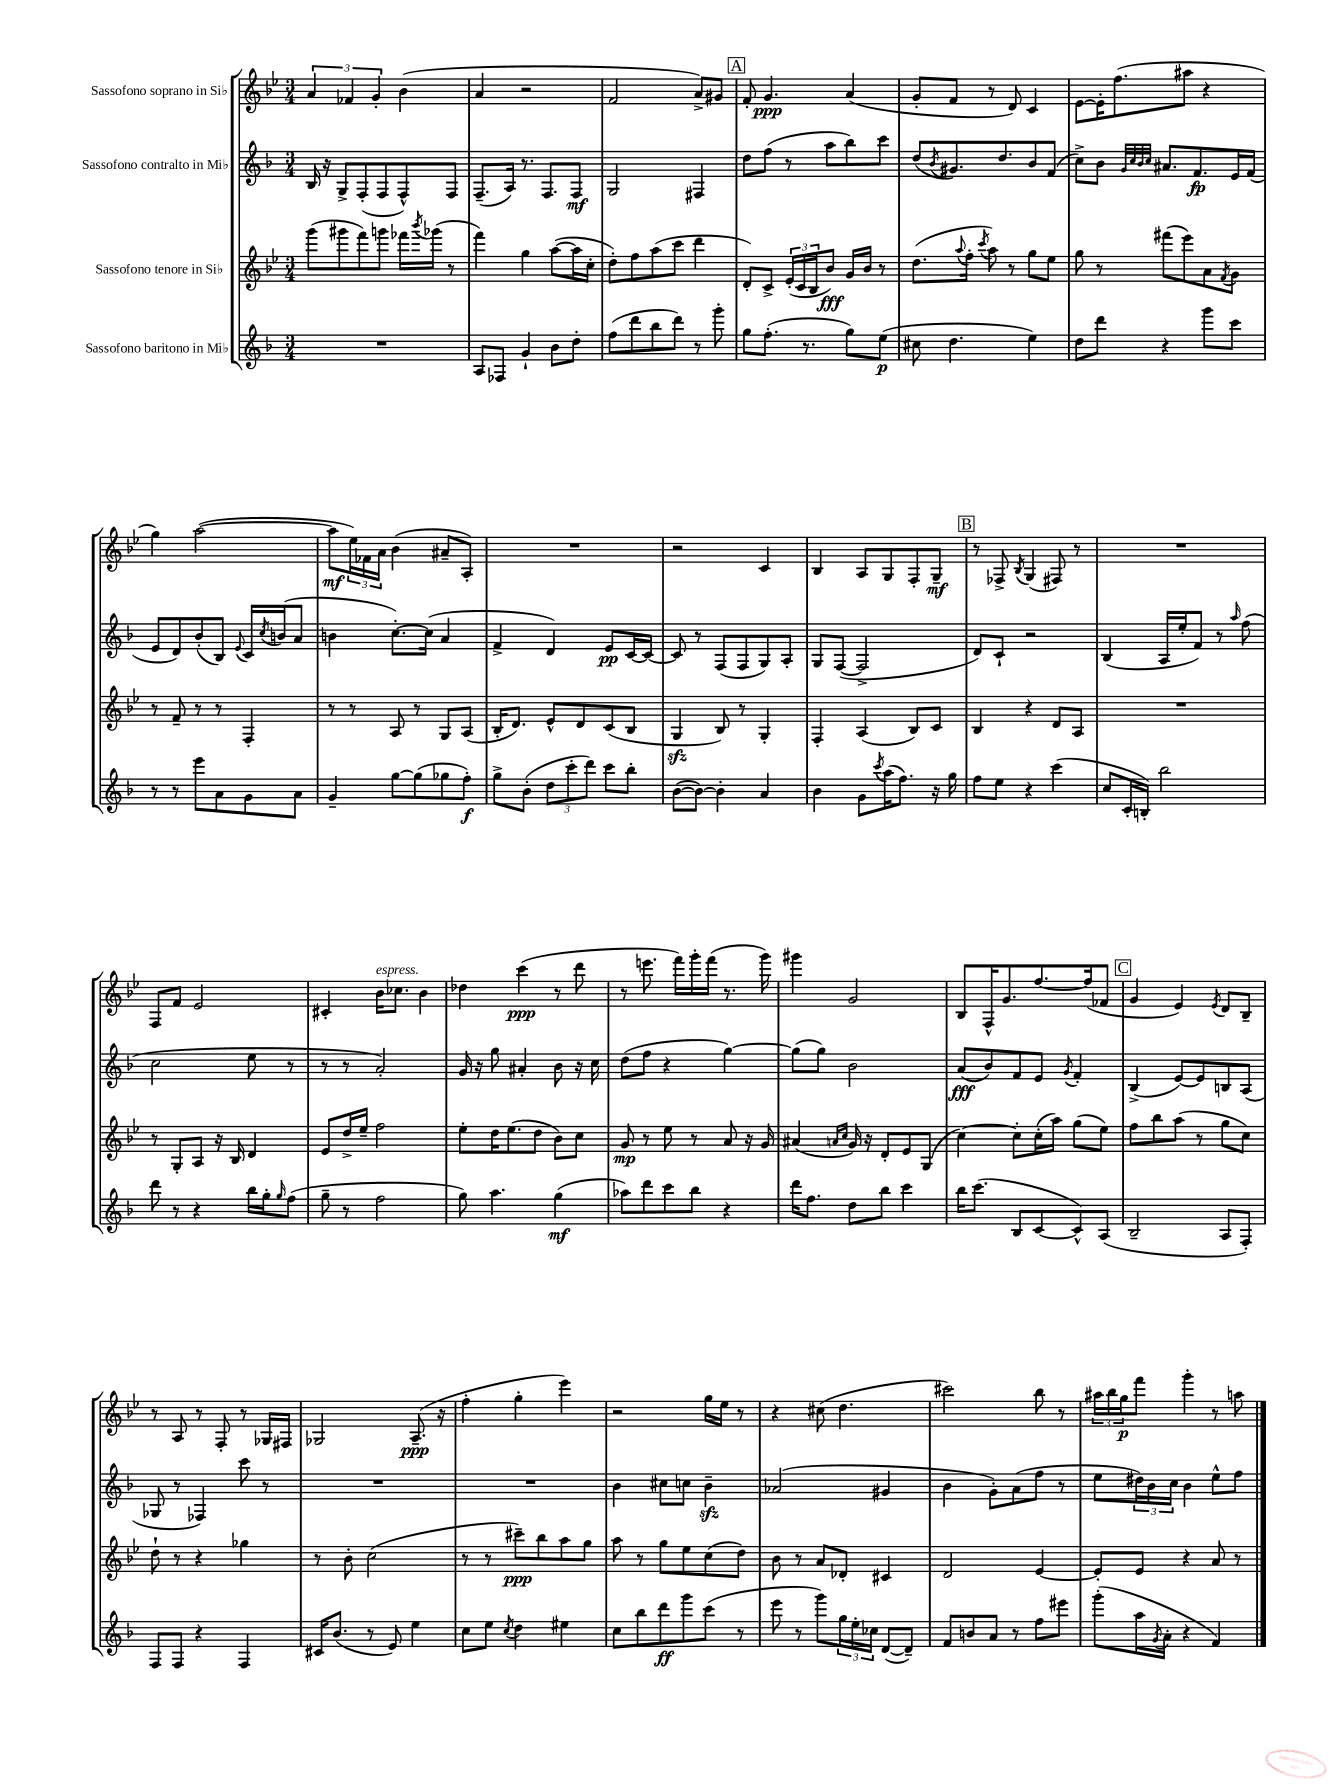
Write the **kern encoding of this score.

**kern	**dynam	**kern	**dynam	**kern	**dynam	**kern	**dynam
*part4	*part4	*part3	*part3	*part2	*part2	*part1	*part1
*staff4	*staff4	*staff3	*staff3	*staff2	*staff2	*staff1	*staff1
*I"Sassofono baritono in Mi♭	*	*I"Sassofono tenore in Si♭	*	*I"Sassofono contralto in Mi♭	*	*I"Sassofono soprano in Si♭	*
*clefG2	*	*clefG2	*	*clefG2	*	*clefG2	*
*k[b-]	*	*k[b-e-]	*	*k[b-]	*	*k[b-e-]	*
*M3/4	*	*M3/4	*	*M3/4	*	*M3/4	*
=2	=2	=2	=2	=2	=2	=2	=2
2.r	.	(8ggg\L	.	16B-/	.	6a/	.
.	.	.	.	16r	.	.	.
.	.	8ggg#X\	.	8G^/L	.	.	.
.	.	.	.	.	.	6f-X/	.
.	.	8fff\)	.	(8F'/	.	.	.
.	.	.	.	.	.	6g'/	.
.	.	8gggn\J	.	8F/	.	.	.
.	.	16fff-X\LL	.	8F^^/)	.	(4b-\	.
.	.	8qbbb-/	.	.	.	.	.
.	.	(16ggg-X\JJ	.	.	.	.	.
.	.	8r	.	8F/J	.	.	.
=3	=3	=3	=3	=3	=3	=3	=3
8A/L	.	4fff\)	.	(8.F~/L	.	4a/	.
8F-X/J	.	.	.	.	.	.	.
.	.	.	.	16A/Jk)	.	.	.
4g`/	.	4gg\	.	8.r	.	2r	.
.	.	.	.	8.F/L	.	.	.
8b-\L	.	([8aa\L	.	.	.	.	.
8dd'\J	.	16aa\L]	.	8F/J	mf	.	.
.	.	16cc'\JJ	.	.	.	.	.
=4	=4	=4	=4	=4	=4	=4	=4
(8ff\L	.	8dd'\L)	.	2G/	.	2f/	.
8ddd\	.	8ff\	.	.	.	.	.
8bb-\	.	(8aa\	.	.	.	.	.
8ddd\J)	.	8ccc\J	.	.	.	.	.
8r	.	4ddd\	.	4F#X/	.	8a^/L)	.
8ggg'\	.	.	.	.	.	8g#X/J	.
!!LO:REH:place=s1:t=A
=5	=5	=5	=5	=5	=5	=5	=5
8gg\L	.	8d'/L)	.	8dd\L	.	8f'/	.
(8.ff'\J	.	8c^/J	.	(8ff\J	.	4.g/	ppp
.	.	(24e-'/LL	.	8r	.	.	.
.	.	24c/	.	.	.	.	.
8.r	.	.	.	.	.	.	.
.	.	24B-/J	.	.	.	.	.
.	.	8b-/J)	fff	8aa\L	.	.	.
8gg\L)	.	16g/LL	.	8bb-\)	.	(4a/	.
.	.	16b-/JJ	.	.	.	.	.
(8ee\J	p	8r	.	8ccc\J	.	.	.
=6	=6	=6	=6	=6	=6	=6	=6
8cc#X\	.	(8.dd\L	.	(8dd/L	.	8g'/L	.
.	.	.	.	8qb-/	.	.	.
4.dd\	.	.	.	8.g#X/)	.	8f/J	.
.	.	8qqaa/	.	.	.	.	.
.	.	16ff'\Jk	.	.	.	.	.
.	.	8qccc/	.	.	.	.	.
.	.	8aa\)	.	.	.	8r	.
.	.	.	.	8.dd/	.	.	.
.	.	8r	.	.	.	8d/)	.
4ee\)	.	8gg\L	.	8b-/	.	4c/	.
.	.	8ee-\J	.	(8f/J	.	.	.
=7	=7	=7	=7	=7	=7	=7	=7
8dd\L	.	8gg\	.	8cc^\L)	.	[8e-\L	.
8ddd\J	.	8r	.	8b-\J	.	16e-'\K]	.
.	.	.	.	.	.	(8.ff\	.
.	.	.	.	32qqg/LLL	.	.	.
.	.	.	.	32qqcc/	.	.	.
.	.	.	.	32qqb-/	.	.	.
.	.	.	.	32qqcc/JJJ	.	.	.
4r	.	(8fff#X\L	.	8.a#X/L	.	.	.
.	.	8eee-\)	.	.	.	8aa#X\J	.
.	.	.	.	8.f/	fp	.	.
8ggg\L	.	8a\	.	.	.	4r	.
.	.	8qf/	.	.	.	.	.
8ccc\J	.	8g\J	.	16e/L	.	.	.
.	.	.	.	(16f/JJ	.	.	.
!!LO:LB:g=z
=8	=8	=8	=8	=8	=8	=8	=8
8r	.	8r	.	8e/L	.	4gg\)	.
8r	.	8f~/	.	8d/)	.	.	.
8eee\L	.	8r	.	(8b-'/	.	([2aa\	.
8a\	.	8r	.	8B-/J)	.	.	.
.	.	.	.	8qqe/	.	.	.
8g\	.	4F'/	.	16c/LL	.	.	.
.	.	.	.	8qcc/	.	.	.
.	.	.	.	(16bn/J	.	.	.
8a\J	.	.	.	8a/J	.	.	.
=9	=9	=9	=9	=9	=9	=9	=9
4g~/	.	8r	.	4bn\	.	8aa\L]	mf
.	.	8r	.	.	.	24ee-\L)	.
.	.	.	.	.	.	24f-X\	.
.	.	.	.	.	.	24a\JJ	.
[8gg\L	.	8A/	.	[8.cc'\L)	.	(4b-\	.
(8gg\]	.	8r	.	.	.	.	.
.	.	.	.	(16cc\Jk]	.	.	.
8gg-X\	.	8G/L	.	4a/	.	8a#X~/L	.
8ff'\J)	f	(8A/J	.	.	.	8A'/J)	.
=10	=10	=10	=10	=10	=10	=10	=10
8gg^\L	.	16B-'/KL	.	4f^/	.	2.r	.
.	.	8.d/J)	.	.	.	.	.
(8b-'\J	.	.	.	.	.	.	.
12dd\L	.	8e-^^/L	.	4d/)	.	.	.
12ccc'\	.	.	.	.	.	.	.
.	.	8d/	.	.	.	.	.
12ddd\J)	.	.	.	.	.	.	.
8ccc\L	.	(8c/	.	8e/L	pp	.	.
8bb-'\J	.	8B-/J	.	[16c/L	.	.	.
.	.	.	.	16c/JJ_	.	.	.
=11	=11	=11	=11	=11	=11	=11	=11
([8b-\L	.	4Gzz/	.	8c/]	.	2r	.
8b-\J_)	.	.	.	8r	.	.	.
4b-'\]	.	8B-/)	.	(8F/L	.	.	.
.	.	8r	.	8F/	.	.	.
4a/	.	4G'/	.	8G/)	.	4c/	.
.	.	.	.	8A'/J	.	.	.
=12	=12	=12	=12	=12	=12	=12	=12
4b-\	.	4F'/	.	8G/L	.	4B-/	.
.	.	.	.	([8F/J	.	.	.
8g\L	.	(4A/	.	2F^/]	.	8A/L	.
8qccc/	.	.	.	.	.	.	.
(16aa\K	.	.	.	.	.	8G/	.
8.ff\J)	.	.	.	.	.	.	.
.	.	8B-/L)	.	.	.	8F'/	.
16r	.	8c/J	.	.	.	8G~/J	mf
16gg\	.	.	.	.	.	.	.
!!LO:REH:place=s1:t=B
=13	=13	=13	=13	=13	=13	=13	=13
8ff\L	.	4B-/	.	8d/L)	.	8r	.
8ee\J	.	.	.	8c`/J	.	8F-X^/	.
.	.	.	.	.	.	8qB-/	.
4r	.	4r	.	2r	.	(4G/	.
(4ccc\	.	8d/L	.	.	.	8F#X/)	.
.	.	8A/J	.	.	.	8r	.
=14	=14	=14	=14	=14	=14	=14	=14
8cc/L	.	2.r	.	(4B-/	.	2.r	.
16c'/L	.	.	.	.	.	.	.
16Bn'/JJ)	.	.	.	.	.	.	.
2bb-\	.	.	.	16A/LL	.	.	.
.	.	.	.	16ee'/J	.	.	.
.	.	.	.	8f/J)	.	.	.
.	.	.	.	8r	.	.	.
.	.	.	.	16qqaa/	.	.	.
.	.	.	.	(8ff\	.	.	.
!!LO:LB:g=z
=15	=15	=15	=15	=15	=15	=15	=15
8ddd\	.	8r	.	2cc\	.	8F/L	.
8r	.	8G'/L	.	.	.	8f/J	.
4r	.	8A/J	.	.	.	2e-/	.
.	.	16r	.	.	.	.	.
.	.	16B-/	.	.	.	.	.
16bb-\LL	.	4d/	.	8ee\	.	.	.
16gg'\J	.	.	.	.	.	.	.
16qqgg/	.	.	.	.	.	.	.
(8ff\J	.	.	.	8r	.	.	.
=16	=16	=16	=16	=16	=16	=16	=16
8gg~\	.	8e-/L	.	8r	.	4c#X'/	.
8r	.	16dd^/L	.	8r	.	.	.
.	.	16ee-~/JJ	.	.	.	.	.
!	!	!	!	!	!	!LO:TX:a:i:t=espress.	!
2ff\	.	2ff\	.	2a'/)	.	16b-\KL	.
.	.	.	.	.	.	8.cc-X\J	.
.	.	.	.	.	.	4b-\	.
=17	=17	=17	=17	=17	=17	=17	=17
8gg\)	.	8ee-'\L	.	16g/	.	4dd-X\	.
.	.	.	.	16r	.	.	.
4.aa\	.	16dd\K	.	8gg\	.	.	.
.	.	(8.ee-\	.	.	.	.	.
.	.	.	.	4a#X'/	.	(4ccc\	ppp
.	.	8dd\J	.	.	.	.	.
(4gg\	mf	8b-\L)	.	8b-\	.	8r	.
.	.	8cc\J	.	16r	.	8ddd\	.
.	.	.	.	16cc\	.	.	.
=18	=18	=18	=18	=18	=18	=18	=18
8aa-X\L)	.	8g/	mp	(8dd\L	.	8r	.
8ddd\	.	8r	.	8ff\J	.	8.eeen\	.
8ccc\	.	8ee-\	.	4r	.	.	.
.	.	.	.	.	.	16fff\LL)	.
8bb-\J	.	8r	.	.	.	16ggg'\	.
.	.	.	.	.	.	(16fff\JJ	.
4r	.	8a/	.	[4gg\)	.	8.r	.
.	.	16r	.	.	.	.	.
.	.	16g/	.	.	.	16ggg\)	.
=19	=19	=19	=19	=19	=19	=19	=19
16ddd\KL	.	(4a#X/	.	(8gg\L]	.	4ggg#X\	.
8.ff\J	.	.	.	.	.	.	.
.	.	.	.	8gg\J)	.	.	.
.	.	16qqan/LL	.	.	.	.	.
.	.	16qqcc/JJ	.	.	.	.	.
8dd\L	.	16g/)	.	2b-\	.	2g/	.
.	.	16r	.	.	.	.	.
8bb-\J	.	8d'/L	.	.	.	.	.
4ccc\	.	8e-/	.	.	.	.	.
.	.	(8G/J	.	.	.	.	.
=20	=20	=20	=20	=20	=20	=20	=20
16bb-\KL	.	[4cc\)	.	(8a/L	fff	8B-/L	.
(8.ccc\J	.	.	.	.	.	.	.
.	.	.	.	8b-/)	.	16F^^/K	.
.	.	.	.	.	.	8.g/	.
8B-/L	.	8cc'\L]	.	8f/	.	.	.
[8c/	.	(16cc'\L	.	8e/J	.	[8.ff/	.
.	.	16aa\JJ)	.	.	.	.	.
.	.	.	.	8qg/	.	.	.
8c^^/])	.	(8gg\L	.	4f'/	.	.	.
.	.	.	.	.	.	(16ff/k]	.
(8A/J	.	8ee-\J)	.	.	.	8f-X/J	.
!!LO:REH:place=s1:t=C
=21	=21	=21	=21	=21	=21	=21	=21
2B-~/	.	8ff\L	.	(4B-^/	.	4g/	.
.	.	8bb-\	.	.	.	.	.
.	.	(8aa\J	.	[8e/L)	.	4e-/)	.
.	.	8r	.	8e/]	.	.	.
.	.	.	.	.	.	8qe-/	.
8A/L	.	8gg\L	.	8Bn/	.	8d/L	.
8F'/J)	.	8cc\J)	.	(8A/J	.	8B-~/J	.
!!LO:LB:g=z
=22	=22	=22	=22	=22	=22	=22	=22
8F/L	.	8dd`\	.	8G-X/	.	8r	.
8F/J	.	8r	.	8r	.	8A/	.
4r	.	4r	.	4F-X/)	.	8r	.
.	.	.	.	.	.	8F'/	.
4F/	.	4gg-X\	.	8ccc\	.	8r	.
.	.	.	.	8r	.	16G-X/LL	.
.	.	.	.	.	.	16F#X/JJ	.
=23	=23	=23	=23	=23	=23	=23	=23
16c#X/KL	.	8r	.	2.r	.	2G-X/	.
(8.b-/J	.	.	.	.	.	.	.
.	.	8b-'\	.	.	.	.	.
8r	.	(2cc\	.	.	.	.	.
8e/)	.	.	.	.	.	.	.
4ee\	.	.	.	.	.	(8.A~/	ppp
.	.	.	.	.	.	16r	.
=24	=24	=24	=24	=24	=24	=24	=24
8cc\L	.	8r	.	2.r	.	4ff'\	.
8ee\J	.	8r	.	.	.	.	.
8qcc/	.	.	.	.	.	.	.
4dd\	.	8ccc#X~\L)	ppp	.	.	4gg'\	.
.	.	8bb-\	.	.	.	.	.
4ee#X\	.	8aa\	.	.	.	4eee-\)	.
.	.	8gg\J	.	.	.	.	.
=25	=25	=25	=25	=25	=25	=25	=25
8cc\L	.	8aa\	.	4b-\	.	2r	.
8bb-\	.	8r	.	.	.	.	.
8ddd\	ff	8gg\L	.	8cc#X\L	.	.	.
8ggg\	.	8ee-\	.	8ccn\J	.	.	.
(8ccc\J	.	(8cc\	.	4b-zz~\	.	16gg\LL	.
.	.	.	.	.	.	16ee-\JJ	.
8r	.	8dd\J)	.	.	.	8r	.
=26	=26	=26	=26	=26	=26	=26	=26
8eee\	.	8b-\	.	(2a-X/	.	4r	.
8r	.	8r	.	.	.	.	.
8ggg\L)	.	8a/L	.	.	.	(8cc#X\	.
24gg\L	.	8d-X'/J	.	.	.	4.dd\	.
24ee'\	.	.	.	.	.	.	.
24cc-X\JJ	.	.	.	.	.	.	.
([8d/L	.	4c#X/	.	4g#X/	.	.	.
8d~/J])	.	.	.	.	.	.	.
=27	=27	=27	=27	=27	=27	=27	=27
8f/L	.	2d/	.	4b-\	.	2ccc#X\)	.
8bn/	.	.	.	.	.	.	.
8a/J	.	.	.	8g'\L)	.	.	.
8r	.	.	.	(8a\	.	.	.
8ff\L	.	[4e-/	.	8ff\J	.	8bb-\	.
8eee#X\J	.	.	.	8r	.	8r	.
=28	=28	=28	=28	=28	=28	=28	=28
(8ggg'\L	.	8e-'/L]	.	8ee\L	.	24aa#X\LL	.
.	.	.	.	.	.	24bb-\	.
.	.	.	.	.	.	24gg\J	p
16aa\L	.	8e-/J	.	24dd#X\L)	.	8fff\J	.
.	.	.	.	24b-\	.	.	.
8qg/	.	.	.	.	.	.	.
16a'\JJ	.	.	.	.	.	.	.
.	.	.	.	24cc\JJ	.	.	.
4r	.	4r	.	4b-\	.	4ggg'\	.
4f/)	.	8a/	.	8ee^^\L	.	8r	.
.	.	8r	.	8ff\J	.	8aan\	.
==	==	==	==	==	==	==	==
*-	*-	*-	*-	*-	*-	*-	*-
